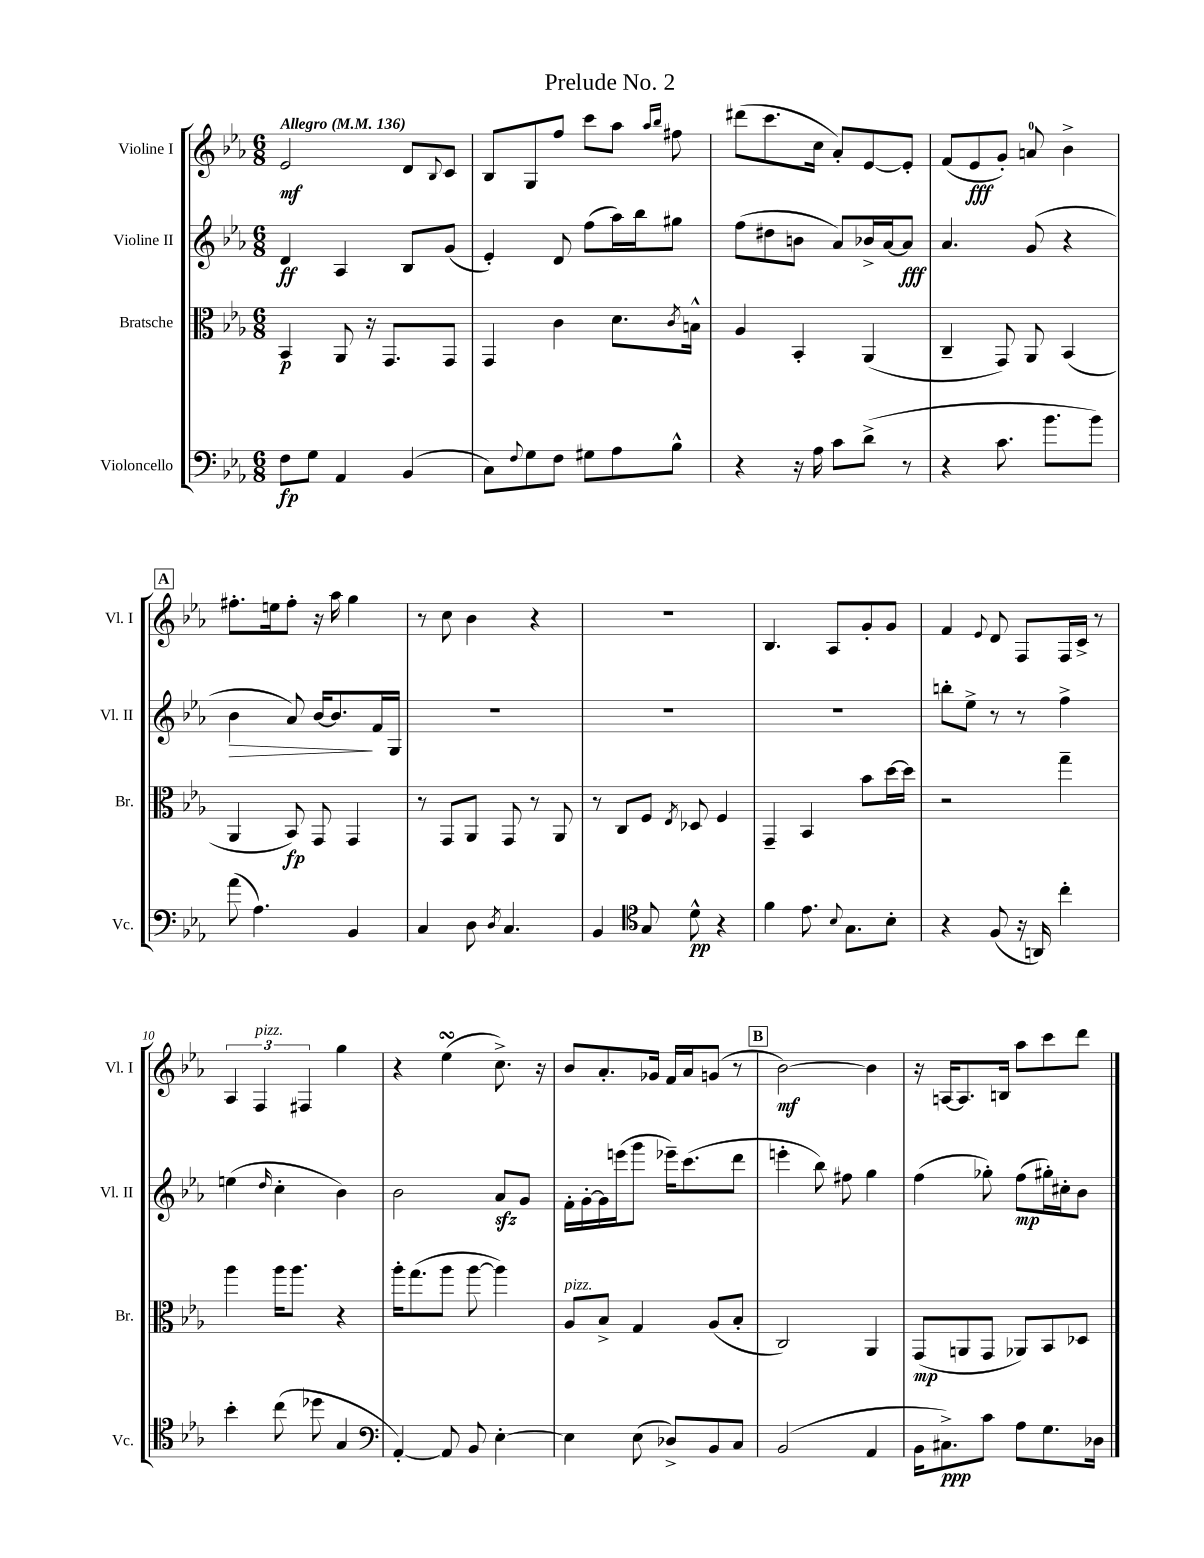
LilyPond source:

\header { title = "Prelude No. 2" }
<<
\new StaffGroup <<
\new Staff = "s0" \with { instrumentName = "Violine I" shortInstrumentName = "Vl. I" } {
    \clef treble \key ees \major \numericTimeSignature \time 6/8 \tempo "Allegro" 4 = 136
    ees'2\mf d'8 \appoggiatura { bes8 } c'8 |
    bes8 g8 f''8 c'''8 aes''8 \grace { aes''16 bes''16 } fis''8 |
    dis'''8( c'''8. c''16 aes'8-.) ees'8~ ees'8-. |
    f'8( ees'8\fff g'8-.) a'8-0 bes'4-> |
    \mark \markup { \box "A" } fis''8.-. e''16 fis''8-. r16 aes''16 g''4 |
    r8 c''8 bes'4 r4 |
    R2. |
    bes4. aes8 g'8-. g'8 |
    f'4 \appoggiatura { ees'8 } d'8 f8 f16 c'16-> r8 |
    \tuplet 3/2 { aes4 f4^\markup { \italic "pizz." } fis4 } g''4 |
    r4 ees''4\turn( c''8.->) r16 |
    bes'8 aes'8.-. ges'16 f'16 aes'16 g'8( r8 |
    \mark \markup { \box "B" } bes'2~\mf) bes'4 |
    r16 a16~ a8. b16 aes''8 c'''8 d'''8 \bar "|." |
}
\new Staff = "s1" \with { instrumentName = "Violine II" shortInstrumentName = "Vl. II" } {
    \clef treble \key ees \major \numericTimeSignature \time 6/8
    d'4\ff aes4 bes8 g'8( |
    ees'4-.) d'8 f''8( aes''16) bes''16 gis''8 |
    f''8( dis''8 b'8 aes'8) bes'16-> aes'16~ aes'8\fff |
    aes'4. g'8( r4 |
    \mark \markup { \box "A" } bes'4\> aes'8) bes'16~ bes'8.\! f'16 g16 |
    R2. |
    R2. |
    R2. |
    b''8-. ees''8-> r8 r8 f''4-> |
    e''4( \grace { d''16 } c''4-. bes'4) |
    bes'2 aes'8\sfz g'8 |
    f'16-. g'16~-. g'16 e'''16( g'''8 ees'''16--) c'''8.( d'''8 |
    \mark \markup { \box "B" } e'''4-. bes''8) fis''8 g''4 |
    f''4( ges''8-.) f''8\mp( gis''16-.) cis''16-. bes'8 \bar "|." |
}
\new Staff = "s2" \with { instrumentName = "Bratsche" shortInstrumentName = "Br." } {
    \clef alto \key ees \major \numericTimeSignature \time 6/8
    bes,4\p aes,8 r16 g,8. g,8 |
    g,4 c'4 d'8. \acciaccatura { c'8 } b16-^ |
    aes4 bes,4-. aes,4( |
    c4-- g,8) aes,8 bes,4( |
    \mark \markup { \box "A" } aes,4 bes,8\fp) g,8 g,4 |
    r8 g,8 aes,8 g,8 r8 aes,8 |
    r8 c8 f8 \acciaccatura { ees8 } des8 f4 |
    g,4-- bes,4 bes'8 d''16~ d''16 |
    r2 g''4-- |
    aes''4 aes''16 aes''8. r4 |
    aes''16-. g''8.( aes''8 aes''8~ aes''4) |
    aes8^\markup { \italic "pizz." } bes8-> g4 aes8( bes8-. |
    \mark \markup { \box "B" } c2) aes,4 |
    g,8\mp( a,8 g,8 aes,8) bes,8 des8 \bar "|." |
}
\new Staff = "s3" \with { instrumentName = "Violoncello" shortInstrumentName = "Vc." } {
    \clef bass \key ees \major \numericTimeSignature \time 6/8
    f8\fp g8 aes,4 bes,4( |
    c8) \appoggiatura { f8 } g8 f8 gis8 aes8 bes8-^ |
    r4 r16 aes16 c'8 d'8->( r8 |
    r4 c'8. bes'8. bes'8) |
    \mark \markup { \box "A" } aes'8( aes4.) bes,4 |
    c4 d8 \acciaccatura { d8 } c4. |
    bes,4 \clef tenor g8 d'8-^\pp r4 |
    f'4 ees'8. \appoggiatura { bes8 } g8. bes8-. |
    r4 f8( r16 a,16) c''4-. |
    bes'4-. c''8( des''8 g4 |
    \clef bass aes,4~-.) aes,8 bes,8 ees4~-. |
    ees4 ees8( des8->) bes,8 c8 |
    \mark \markup { \box "B" } bes,2( aes,4 |
    bes,16 cis8.->\ppp) c'8 aes8 g8. des16 \bar "|." |
}
>>
>>
